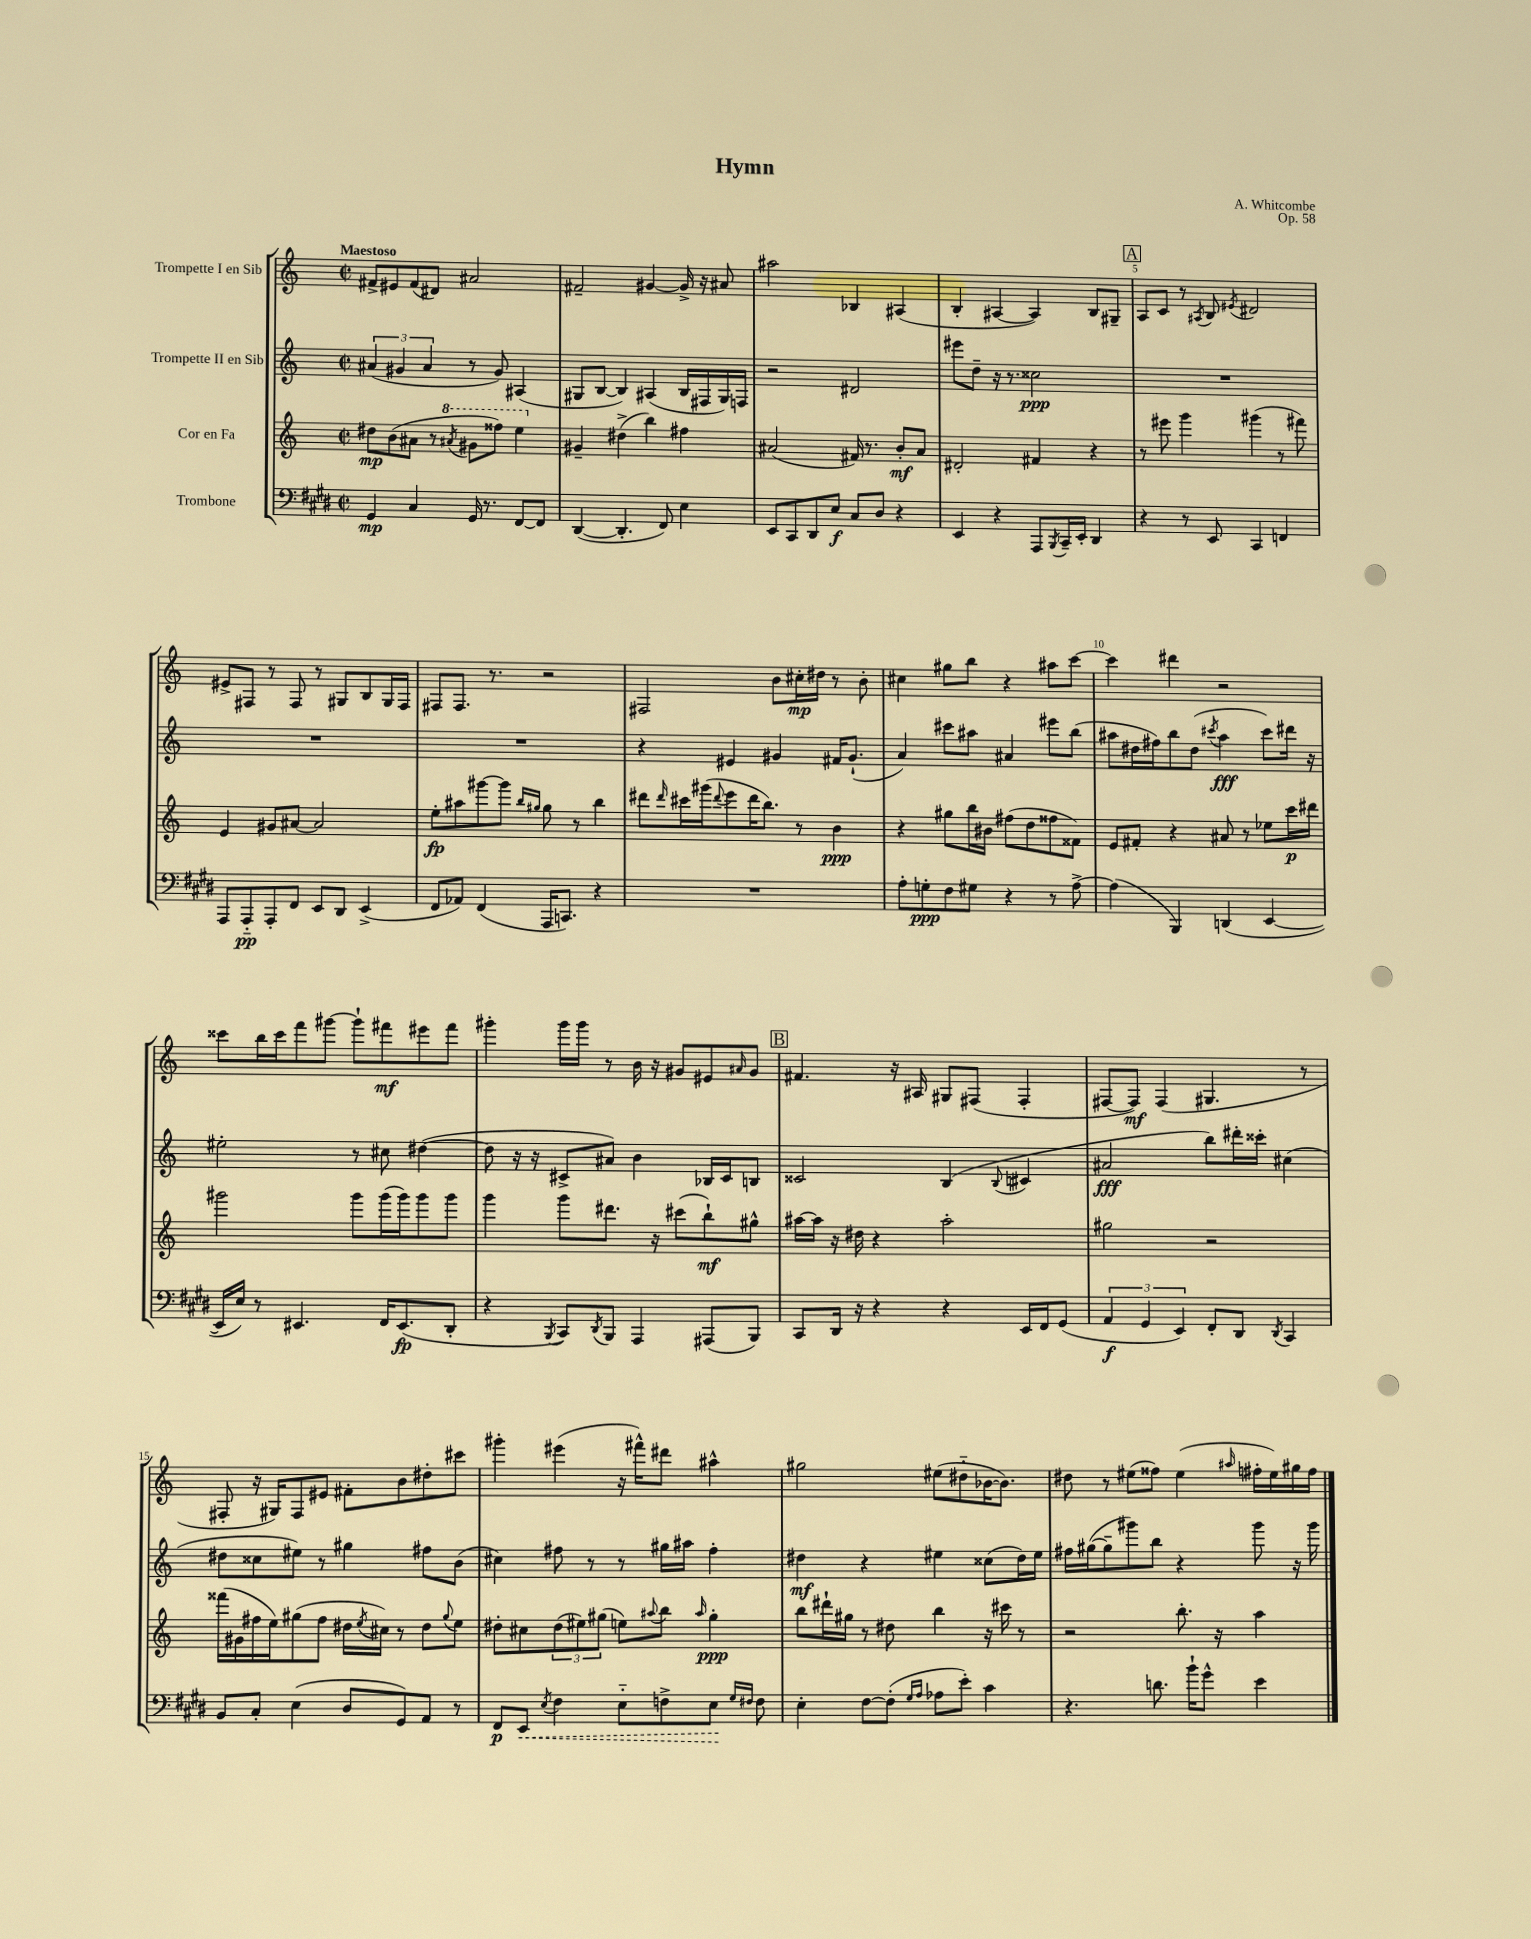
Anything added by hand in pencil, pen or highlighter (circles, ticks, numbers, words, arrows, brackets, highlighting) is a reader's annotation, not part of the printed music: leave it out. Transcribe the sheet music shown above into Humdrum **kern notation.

**kern	**kern	**kern	**kern
*staff4	*staff3	*staff2	*staff1
*clefF4	*clefG2	*clefG2	*clefG2
*k[f#c#g#d#]	*k[]	*k[]	*k[]
*M2/2	*M2/2	*M2/2	*M2/2
*met(c|)	*met(c|)	*met(c|)	*met(c|)
4GG#	8dd#	(6a#	8f#^
.	(8b	.	8e#
.	.	6g#	.
4C#	8a#	.	(8f#
.	.	6a#	.
.	8r	.	8d#)
.	8qaa#	.	.
16GG#	8gg#	8r	2a#
8.r	.	.	.
.	8fff##)	8g#)	.
[8FF#	4eee	(4A#	.
8FF#]	.	.	.
=	=	=	=
([4DD#	4g#~	8G#	2f#~
.	.	[8B	.
4.DD#']	(4dd#^	4B])	.
.	4bb)	(4A#	[4g#
8FF#)	.	.	.
4E	4ff#	16B	16g#^]
.	.	16F#	16r
.	.	16G#)	8a#
.	.	16F	.
=	=	=	=
8EE	(2a#	2r	2aa#
8CC#	.	.	.
8DD#	.	.	.
8E	.	.	.
8C#	16f#)	2d#	4B-
.	8.r	.	.
8D#	.	.	.
4r	8b'	.	(4A#
.	8a#	.	.
=	=	=	=
4EE	2d#'	8eee#	4B'
.	.	8dd~	.
4r	.	16r	[4A#
.	.	8.r	.
8AAA	4f#	2cc##	4A#])
8qBBB	.	.	.
16CC#~	.	.	.
16EE'	.	.	.
4DD#	4r	.	8B
.	.	.	8G#~
=	=	=	=
4r	8r	1r	8A
.	8eee#	.	8c
8r	4ggg	.	8r
.	.	.	8qA#
8EE	.	.	8B
.	.	.	8qe#
4CC#	(4ggg#	.	2d#
4FF	8r	.	.
.	8fff#)	.	.
=	=	=	=
8AAA	4e	1r	8e#^
8AAA'~	.	.	8F#
8AAA'	8g#	.	8r
8FF#	[8a#	.	8F#
8EE	2a#]	.	8r
8DD#	.	.	8G#
(4EE^	.	.	8B
.	.	.	16G#
.	.	.	16F#
=	=	=	=
8FF#	8ee'	1r	8F#
8AA-)	8aa#	.	8.F#
(4FF#	[8ggg#	.	.
.	.	.	8.r
.	8ggg#]	.	.
.	16qqbb	.	.
.	16qqgg#	.	.
16AAA	8gg#	.	2r
8.CC)	.	.	.
.	8r	.	.
4r	4bb	.	.
=	=	=	=
1r	8ddd#	4r	2F#
.	16qqddd#	.	.
.	16ccc#	.	.
.	(16ggg#	.	.
.	8qqddd#	.	.
.	8eee	4e#	.
.	16ddd#	.	.
.	8.bb)	.	.
.	.	4g#	8b
.	8r	.	16cc#'
.	.	.	16dd#
.	4b	16f#	8r
.	.	(8.g#`	.
.	.	.	8b'
=	=	=	=
8A'	4r	4a)	4cc#
8G'	.	.	.
8F#	8gg#	8ccc#	8gg#
8G#	16bb	8aa#	8bb
.	16b#	.	.
4r	(8ff#	4a#	4r
.	8dd	.	.
8r	8ff##	8eee#	8aa#
[8A^	8f##)	(8bb	[8ccc
=	=	=	=
(4A]	8e	8aa#	4ccc]
.	8f#'	16dd#	.
.	.	16ff#)	.
4BBB)	4r	8bb	4ddd#
.	.	(8dd#	.
.	.	8qccc#	.
(4DD	8a#	4aa#	2r
.	8r	.	.
[4EE	8ee-	8ccc#)	.
.	16ccc	16ddd#	.
.	16ddd#	16r	.
=	=	=	=
16EE]	2ggg#	2ee#'	8ccc##
16E)	.	.	.
8r	.	.	16bb
.	.	.	16ccc##
4.EE#	.	.	8fff
.	.	.	[8ggg#
.	8ggg#	8r	8ggg#`]
16FF#	(16ggg#	8cc#	8fff#
(8.EE#	16ggg#)	.	.
.	8ggg#	([4dd#	8eee#
8DD#'	8ggg#	.	8fff#
=	=	=	=
4r	4ggg	8dd#]	4ggg#'
.	.	16r	.
.	.	16r	.
8qBBB	.	.	.
8CC#)	8ggg	8c#^	16ggg#
.	.	.	16ggg#
8qDD#	.	.	.
8BBB	8.ddd#	8a#)	8r
4AAA	.	4b	16b
.	16r	.	16r
.	(8ccc#	.	8g#
(8AAA#	8bb`)	16B-	8e#
.	.	16c#	.
.	.	.	16qqa#
8BBB)	8gg#^^	8B	8g#
=	=	=	=
8CC#	[16aa#	2c##	4.f#
.	16aa#]	.	.
16DD#	16r	.	.
16r	16dd#	.	.
4r	4r	.	.
.	.	.	16r
.	.	.	16A#
4r	2aa#'	(4B	8G#
.	.	.	(8F#
.	.	8qqB	.
16EE	.	4c#	4F#'
16FF#	.	.	.
(8GG#	.	.	.
=	=	=	=
6AA	2gg#	2a#	[8F#
.	.	.	8F#])
6GG#	.	.	.
.	.	.	(4F#
6EE)	.	.	.
8FF#'	2r	8bb)	4.G#
8DD#	.	16ddd#'	.
.	.	16ccc##'	.
8qDD#	.	.	.
4CC#	.	(4cc#	.
.	.	.	8r
=	=	=	=
8BB	(16fff##	8dd#	8F#'
.	16g#	.	.
8C#'	16ff#	8cc##	16r
.	16ee)	.	16G#)
(4E	(8gg#	8ee#)	8F#
.	8ff#	8r	8e#
8D#	16dd#	4gg#	8f#'
.	8qee	.	.
.	16cc#)	.	.
8GG#)	8r	.	8b
8AA	8dd#	8ff#	8dd#'
.	8qqgg#	.	.
8r	8ee	(8b	8ccc#
=	=	=	=
8FF#	8dd#'	4cc#)	4ggg#'
8EE	8cc#	.	.
8qE	.	.	.
4F#	(12dd#	8ff#	(4eee#
.	12ee#)	.	.
.	.	8r	.
.	(12gg#	.	.
8E'~	8ee)	8r	16r
.	.	.	16fff#^^)
.	8qqaa#	.	.
8F^	8bb	16gg#	8ddd#
.	.	16aa#	.
.	16qqaa#	.	.
8E	4gg#'	4ff#'	4aa#^^
16qqG#	.	.	.
16qqF#	.	.	.
8F#	.	.	.
=	=	=	=
4E'	8bb	4dd#	2gg#
.	16ddd#`	.	.
.	16gg#	.	.
[8F#	8r	4r	.
(8F#']	8dd#	.	.
16qqG#	.	.	.
16qqA	.	.	.
8A-	4bb	4ee#	(8ee#
8e')	.	.	8dd#'~
4c#	16r	(8cc##	[16b-
.	16ccc#	.	8.b-])
.	8r	16dd#)	.
.	.	16ee#	.
=	=	=	=
4.r	2r	16ff#	8dd#
.	.	([16gg#	.
.	.	8gg#~]	8r
.	.	8ggg#)	(8ee#
8.d	.	8bb	8ff##)
.	8.bb'	4r	(4ee#
16b`	.	.	.
8g#^^	.	.	.
.	16r	.	.
.	.	.	16qqaa#
4e	4aa	8ggg#	16ff#'
.	.	.	16ee#)
.	.	16r	16gg#
.	.	16ggg#	16ff#
==	==	==	==
*-	*-	*-	*-
